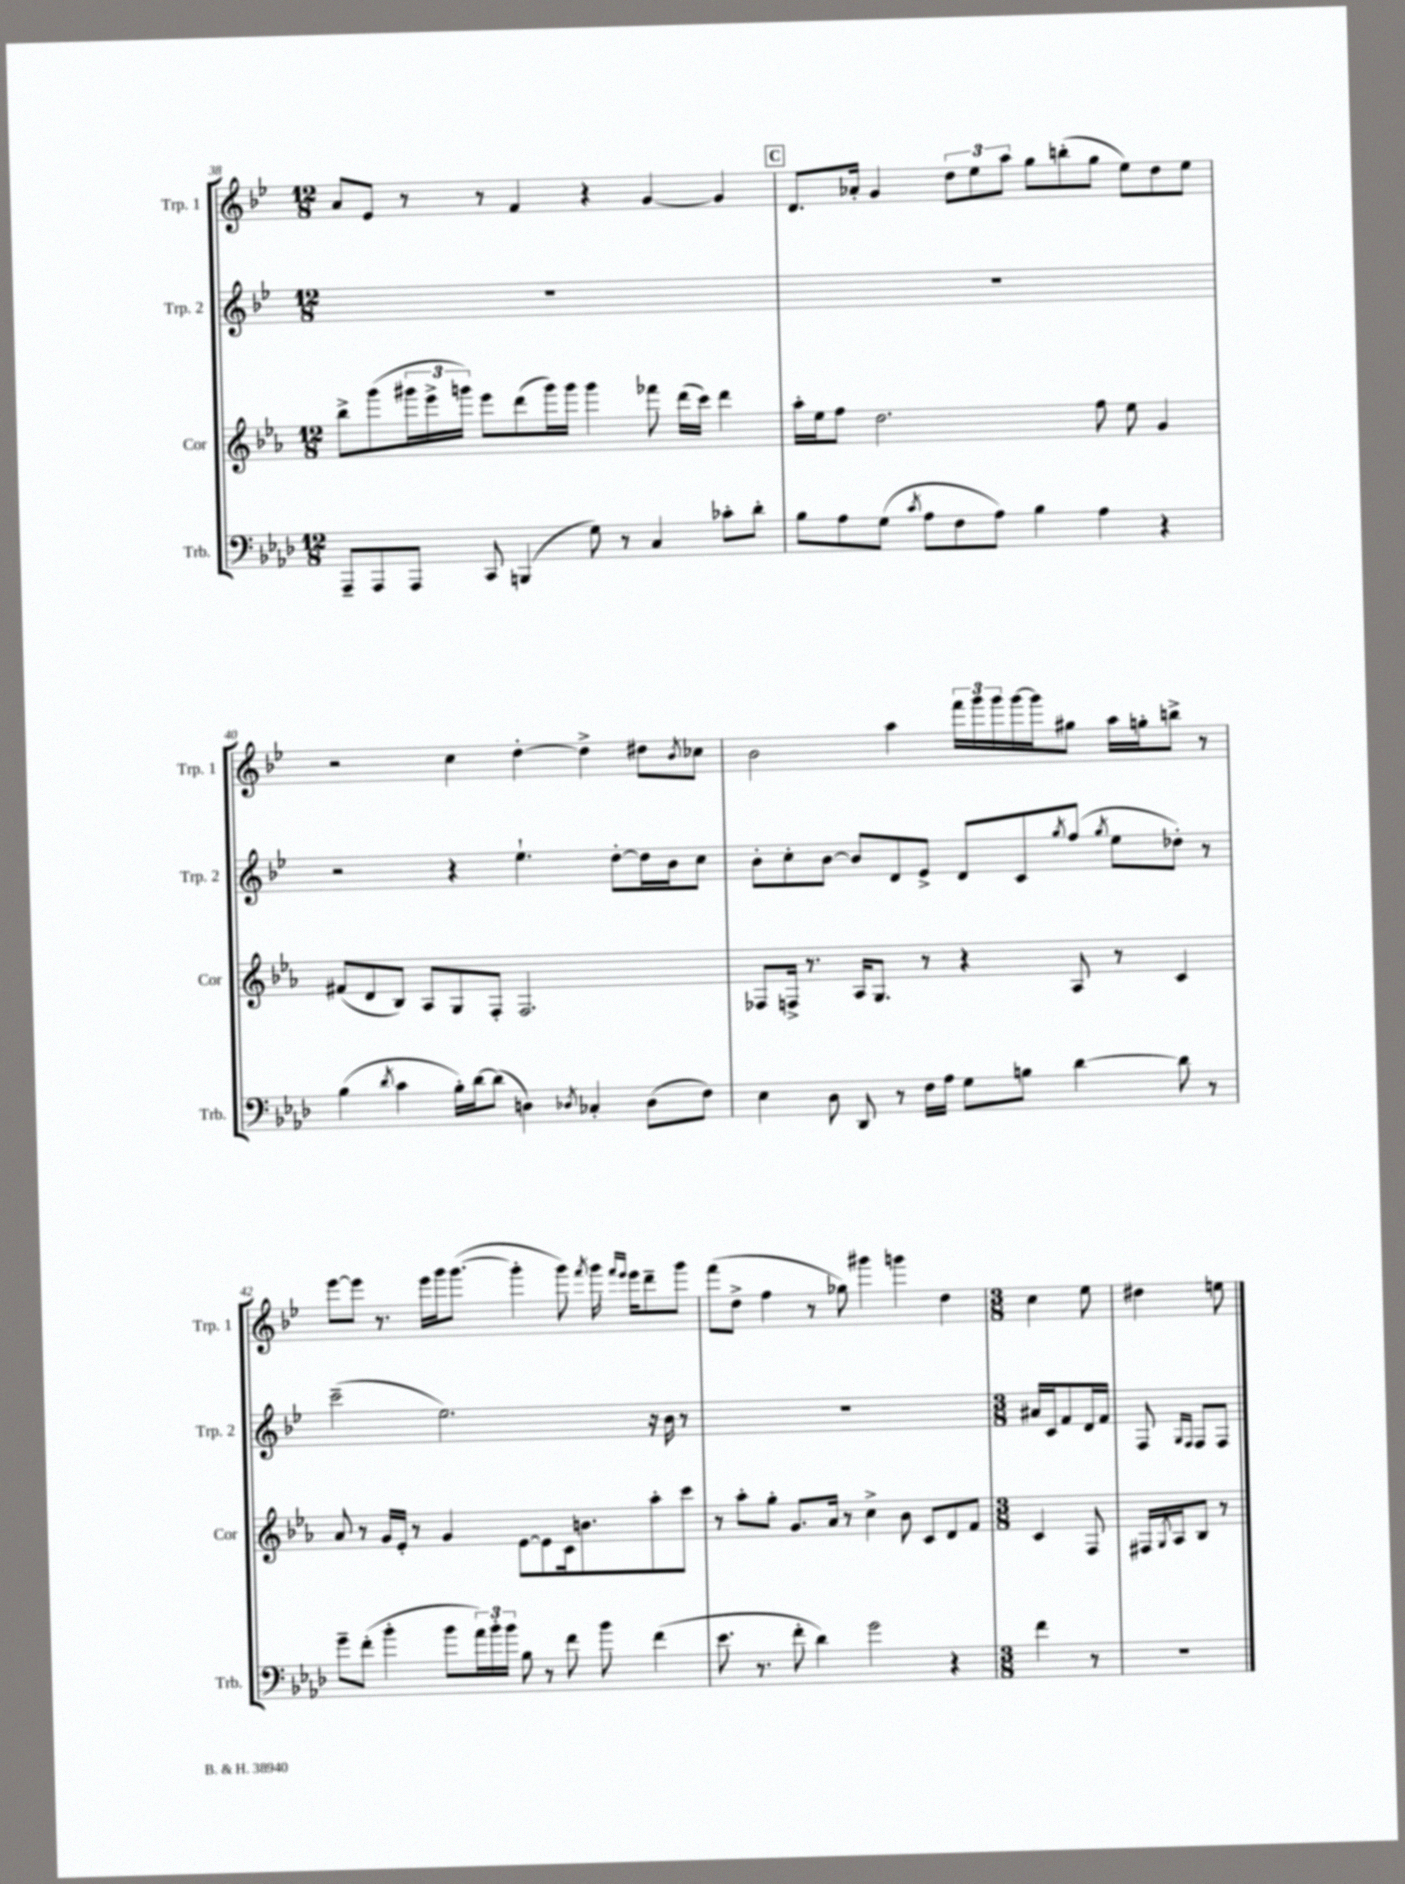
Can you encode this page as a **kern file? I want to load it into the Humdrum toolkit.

**kern	**kern	**kern	**kern
*staff4	*staff3	*staff2	*staff1
*clefF4	*clefG2	*clefG2	*clefG2
*k[b-e-a-d-]	*k[b-e-a-]	*k[b-e-]	*k[b-e-]
*M12/8	*M12/8	*M12/8	*M12/8
8AAA-~	8bb-^	1.r	8a
8AAA-	(8ggg	.	8e-
8AAA-	24ggg#	.	8r
.	24eee-^	.	.
.	24ggg)	.	.
8CC	8eee-	.	8r
(4BBB	(8ddd	.	4f
.	16ggg)	.	.
.	16ggg	.	.
8G)	4ggg	.	4r
8r	.	.	.
4C	8fff-	.	[4g
.	(16ddd	.	.
.	16ccc)	.	.
8c-'	4ddd	.	4g]
8d-'	.	.	.
=	=	=	=
8B-	16aa-'	1.r	8.d
.	16ee-	.	.
8A-	8ff	.	.
.	.	.	16a-'
(8G	2.dd	.	4g
8qc	.	.	.
8A-	.	.	.
8F	.	.	12dd
.	.	.	12ee-
8A-)	.	.	.
.	.	.	12aa
4B-	.	.	8gg
.	.	.	(8bb'
4A-	8ff	.	8gg
.	8ee-	.	8ee-)
4r	4g	.	8dd
.	.	.	8ee-
=	=	=	=
(4B-	(8f#	2r	2r
.	8d	.	.
8qd-	.	.	.
4c	8B-)	.	.
.	8A-	.	.
16B-')	8G	4r	4cc
[16d-	.	.	.
(8d-]	8F'	.	.
4D)	2.F	4.ee-`	[4dd'
8qD-	.	.	.
4C-'	.	.	4dd^]
.	.	[8dd'	.
(8D-	.	16dd]	8dd#
.	.	16b-	.
.	.	.	8qb-
8F)	.	8cc	8cc-
=	=	=	=
4E-	8F-	8b-'	2b-
.	16F^	8cc'	.
.	8.r	.	.
8D-	.	[8b-	.
8DD-	16A-	8b-]	.
.	8.G	.	.
8r	.	8d	4aa
16F	8r	8e-^	.
16A-	.	.	.
8G	4r	8d	24fff
.	.	.	24ggg
.	.	.	24ggg
8B	.	8c	[16ggg
.	.	.	16ggg]
.	.	8qgg	.
[4d-	8A-	(8ff	8gg#
.	.	8qgg	.
.	8r	8ee-	16aa
.	.	.	16gg'
8d-]	4c	8dd-')	8bb^
8r	.	8r	8r
=	=	=	=
8g~	8a-	(2ccc~	[8eee-
(8f'	8r	.	8eee-]
4b-'	16g	.	8.r
.	16e-'	.	.
.	8r	.	.
.	.	.	16eee-
8b-	4g	2.ee-)	16ggg
.	.	.	([8.ggg
24a-)	.	.	.
24b-'	.	.	.
24b-	.	.	.
8B-	[8e-	.	4ggg']
8r	8e-]	.	.
8f	16c	.	8ggg)
.	8.b	.	.
.	.	.	8qfff
8b-	.	.	16ggg
.	.	.	16qqfff
.	.	.	16qqeee-
.	.	.	16eee-
(4f	8aa-'	16r	8ddd~
.	.	16b-	.
.	8ccc	8r	8ggg
=	=	=	=
8.e-	8r	1.r	(8fff
.	8aa-'	.	8dd^
8.r	.	.	.
.	8gg'	.	4ff
8f'	8.g	.	.
4d-)	.	.	8r
.	16a-	.	.
.	8r	.	8gg-)
2g	4cc^	.	4ggg#
.	8b-	.	4ggg
.	8c	.	.
4r	8d	.	4dd
.	8f	.	.
=	=	=	=
*M3/8	*M3/8	*M3/8	*M3/8
4f	4c	16a#	4cc
.	.	16c	.
.	.	8f	.
8r	8F	16d	8ee-
.	.	16f	.
=	=	=	=
4.r	16F#	8F	4dd#
.	8qG	.	.
.	16A-	.	.
.	.	16qqG	.
.	.	16qqF	.
.	8B-	8F	.
.	8r	8F	8ee
==	==	==	==
*-	*-	*-	*-
